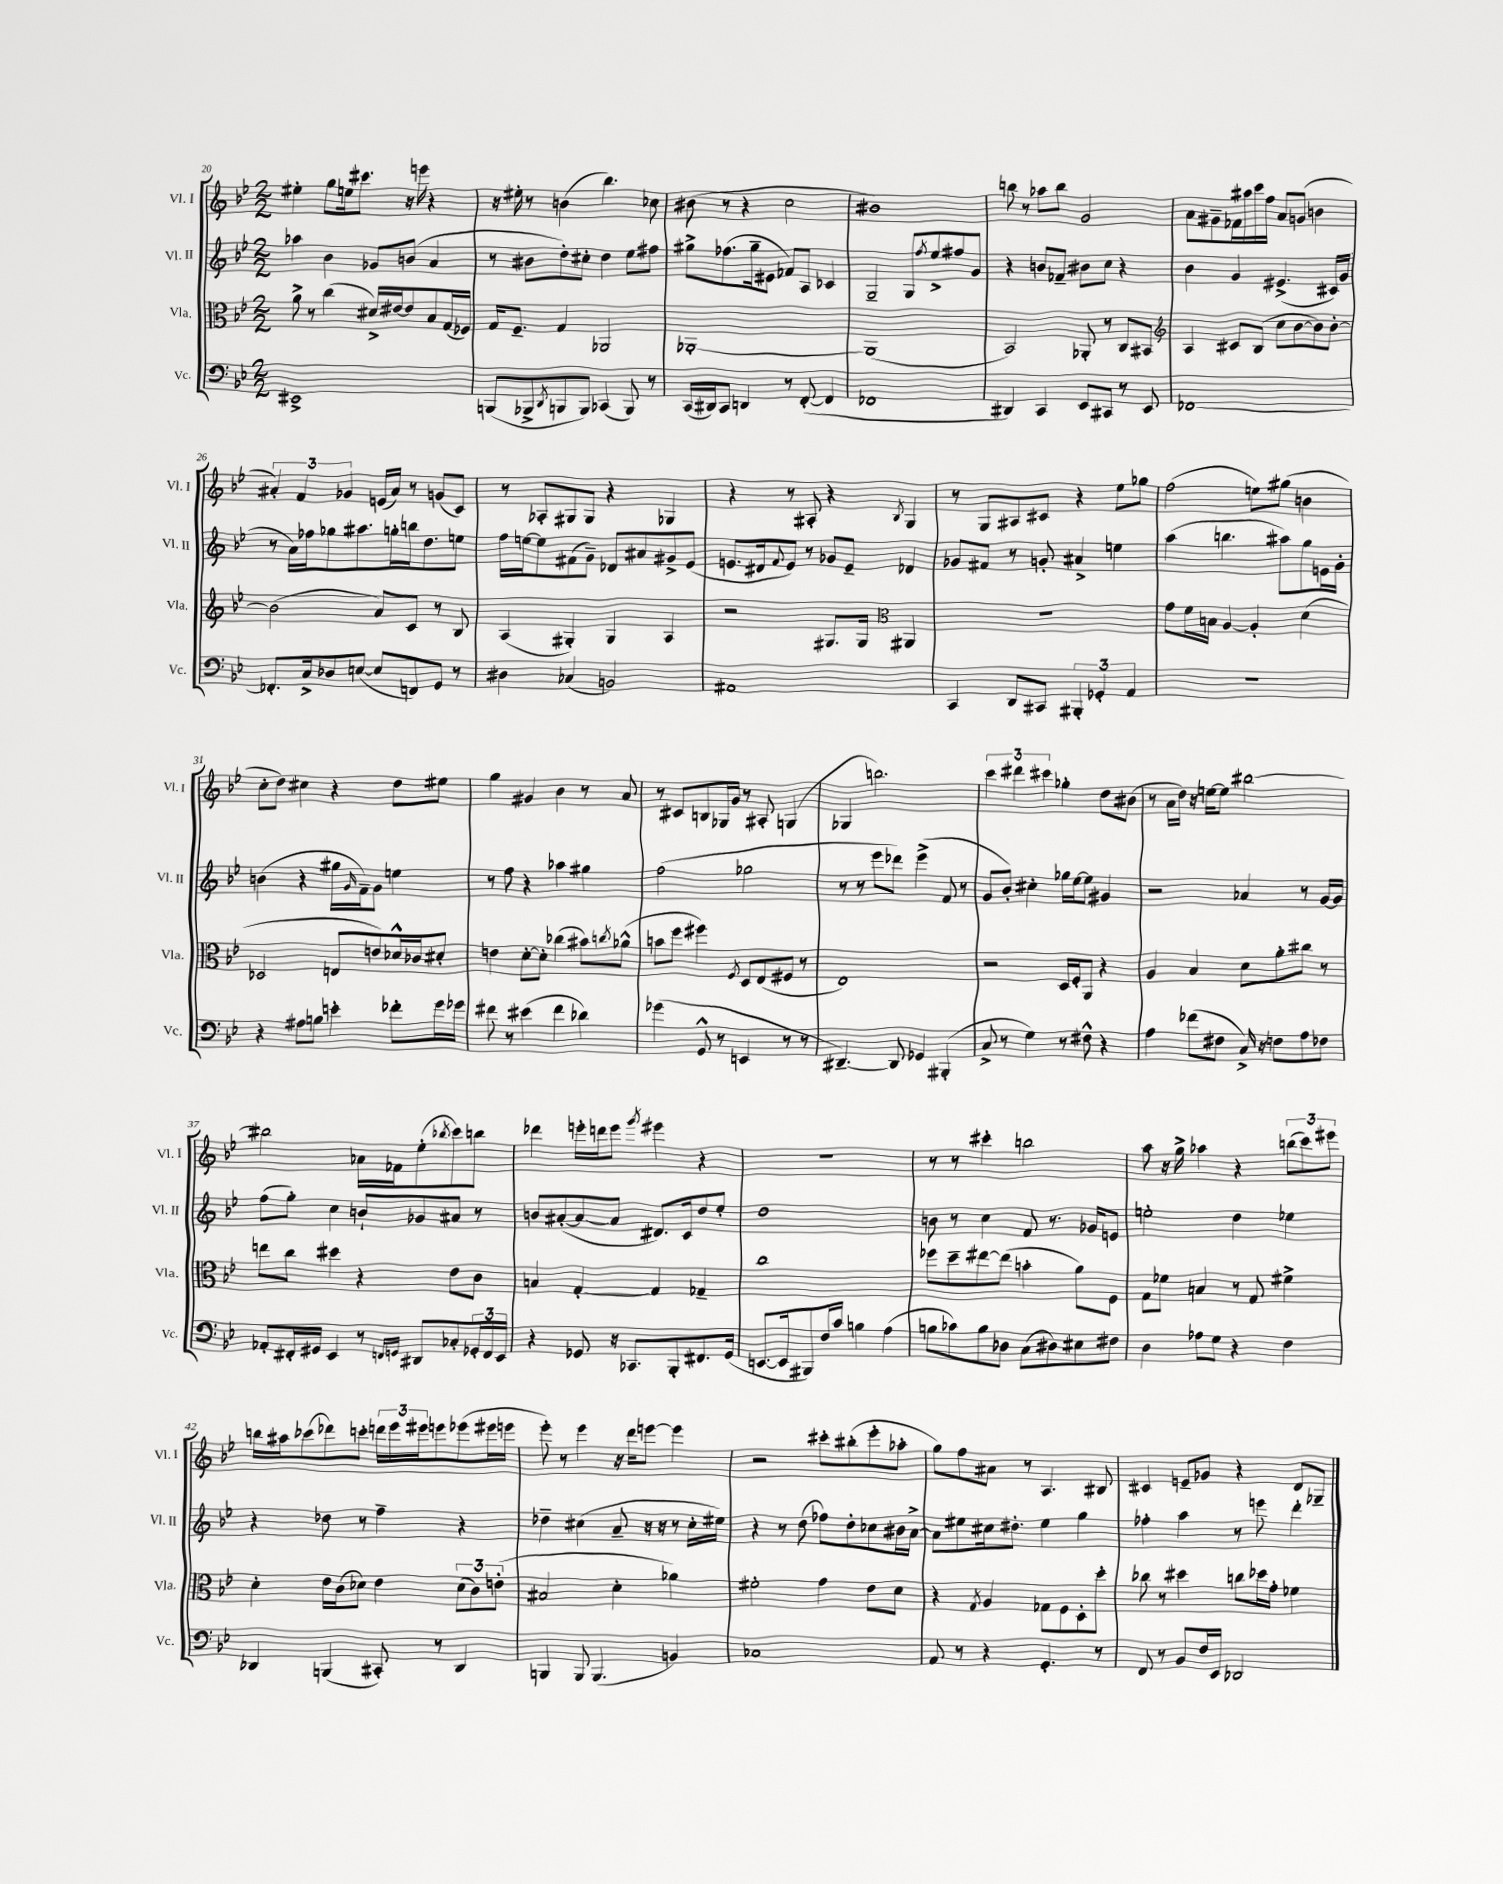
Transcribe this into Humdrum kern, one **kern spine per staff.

**kern	**kern	**kern	**kern
*staff4	*staff3	*staff2	*staff1
*clefF4	*clefC3	*clefG2	*clefG2
*k[b-e-]	*k[b-e-]	*k[b-e-]	*k[b-e-]
*M2/2	*M2/2	*M2/2	*M2/2
1EE#^	8a^	4aa-	4ee#'
.	8r	.	.
.	(4cc	4b-	8gg
.	.	.	16ee
.	.	.	8.ccc#
.	16d#^)	8g-	.
.	[16e#	.	.
.	8e#]	(8b	16r
.	.	.	16eee
.	8B-	4a	4r
.	(16G	.	.
.	16F-)	.	.
=	=	=	=
(8BBB	16G	8r	16r
.	8.F~	.	16ee#'
8BBB-^	.	8b#	8r
8qDD	.	.	.
8BBB	4G	8dd')	(4b
8BBB)	.	8cc#'	.
(4CC-	2AA-	4dd	4.bb-)
8BBB)	.	8ee-	.
8r	.	8ff#	8cc-
=	=	=	=
(16CC	[1AA-'	8gg#^	(8b#
16DD#)	.	.	.
8CC	.	(8.ff-	8r
4DD	.	.	4r
.	.	16gg#~	.
.	.	8e#	.
8r	.	8f-)	2cc
([8FF'	.	8A	.
4FF]	.	4c-	.
=	=	=	=
1FF-	(1AA-]	2G~	1b#)
.	.	8G	.
.	.	8qff	.
.	.	8ee-^	.
.	.	8ff#	.
.	.	8g	.
=	=	=	=
4DD#)	2BB-)	4r	8bb
.	.	.	8r
4CC	.	8b	8aa-
.	.	8f-~	8bb
8EE-	8AA-'	8b#	2g
8CC#	8r	8cc	.
8r	8C	4r	.
8EE-	8BB#	.	.
=	=	=	=
*	*clefG2	*	*
[1FF-	4A	4b-	8a
.	.	.	8g#~
.	8c#	4g	16f-
.	.	.	16aa#
.	(8B-	.	16ccc
.	.	.	16ff
.	8cc	(4.e#^	8a
.	[8b-	.	(8g
.	8b-])	.	4b
.	[8b-'	16c#)	.
.	.	(16g	.
=	=	=	=
8.FF-']	(2b-]	8r	6a#')
.	.	16a)	.
.	.	.	6f
16C^	.	16ff-	.
8D-	.	8gg-	.
.	.	.	6g-
([8E	.	8.aa#	.
8E]	8a)	.	(16e
.	.	16gg'	16a#)
8FF)	8c	16bb	8r
.	.	8.dd	.
8GG	8r	.	(8g
8r	8B-	8ee	8c)
=	=	=	=
4D#	(4A	16ff	8r
.	.	[16ee	.
.	.	8ee]	8A-'
(4C-	4G#')	(8f#	8G#
.	.	8g~)	8G#
2BB)	4G#	8d-	4r
.	.	8a#	.
.	4A	8g#^	4G-
.	.	(8e-	.
=	=	=	=
1AA#	2r	8.e	4r
.	.	16d#	.
.	.	8qqf	.
.	.	8e)	8r
.	.	8r	8A#'
.	8.G#	8g-	4r
.	.	8e~	.
.	16G#	.	.
*	*clefC3	*	*
.	.	.	8qB-
.	4AA#	4d-	4G
=	=	=	=
4CC	1r	8g-	8r
.	.	8f#	8G
8DD	.	8r	8A#
8CC#	.	8g'	8c#
6BBB#'	.	4a#^	4r
6GG-'	.	.	.
.	.	4ee	8ee-
6AA	.	.	.
.	.	.	8gg-
=	=	=	=
1r	8g	(4aa	(2ff
.	16f	.	.
.	16B	.	.
.	[4A	4.bb	.
.	4A']	.	8ee)
.	.	8aa#)	(8gg#
.	(4d	8gg	4b
.	.	16e	.
.	.	16g'	.
=	=	=	=
4r	2D-	(4b	8cc'
.	.	.	8dd)
8A#	.	4r	4cc#
8B	.	.	.
4e'	8E	16gg#	4r
.	.	16qqg	.
.	.	16f~)	.
.	8e)	8g	.
8f-'	16d-^^	4ee	8dd
.	16c-	.	.
16g	8d#'	.	8ee#
16g-	.	.	.
=	=	=	=
8f#	4e	8r	4gg
8r	.	8ff	.
(4e#	[8d'	4r	4g#
.	8d']	.	.
4f#	(4cc-	4aa-	4b-
4d-)	8b#)	4gg#	8r
.	8qcc	.	.
.	(8a-^^	.	8a
=	=	=	=
(4g-	8b	(2ff	8r
.	8ff	.	8c#
8GG^^	4ff#)	.	8B
8r	.	.	16G-
.	.	.	16g
.	8qF	.	.
4EE	8D	2gg-	8r
.	(8E-	.	8A#'
8r	8F#	.	(4G
8r	8r	.	.
=	=	=	=
[4.DD#~)	1E-)	8r	4G-
.	.	8r	.
.	.	8eee-	2.bb)
8DD#]	.	8ddd-)	.
4GG-	.	(4eee-^	.
(4BBB#'	.	8f	.
.	.	8r	.
=	=	=	=
8C^	2r	8g	6ccc
8r	.	8b-')	.
.	.	.	6ddd#
4G)	.	4cc#'	.
.	.	.	6ccc#
8r	16D	16gg-	4gg-'
.	16F'	[16ee-	.
8F#^^	8AA	8ee-]	.
4r	4r	4g#	8dd
.	.	.	(8b#
=	=	=	=
4A	4A	2r	8r
.	.	.	16a
.	.	.	16dd)
(8f-	4B-	.	16r
.	.	.	[16ee
8F#	.	.	8ee]
16C^)	8d	4a-	[2bb#
16r	.	.	.
8F	8a'	.	.
8A	8cc#	8r	.
8F-	8r	[16g	.
.	.	16g]	.
=	=	=	=
8AA-'	8ee	(8ff	2bb#]
16FF#'	8cc	8gg')	.
16GG#	.	.	.
4EE-	4dd#	4cc	.
8r	4r	8b`	16a-
.	.	.	16f-
16qqFF	.	.	.
16qqGG	.	.	.
8DD#	.	8g-	(8ee-'
.	.	.	8qbb-
8C-'	8e-	8a#	8ccc)
24GG-'	8c	8r	8bb
24FF	.	.	.
24EE-	.	.	.
=	=	=	=
4r	4B	8b	4ddd-
.	.	([8a#'	.
8GG-	[4G'	8a#_	16eee'
.	.	.	16ddd
16r	.	8a#]	8eee
8.CC-	.	.	.
.	.	.	8qggg
.	4G]	8.d#)	4eee#
8BBB-'	.	.	.
.	.	16c	.
8.FF#	4G-~	8dd	4r
.	.	8ee-'	.
(16GG-	.	.	.
=	=	=	=
[8.EE	1cc	1dd	1r
16EE]	.	.	.
8BBB#)	.	.	.
16F	.	.	.
16c	.	.	.
4B	.	.	.
(4A	.	.	.
=	=	=	=
8B	8ff-	8b	8r
8c-)	8dd~	8r	8r
8B	[8ee#	4cc	4ccc#'
8D-	(8ee#]	.	.
(8C	4b'	8f	2bb
8D#)	.	8.r	.
8E#	8a)	.	.
.	.	16g-	.
8F#	8F	8e	.
=	=	=	=
4D	8G	2ee'	8aa
.	8f-	.	16r
.	.	.	16gg^
8A-	4B	.	4aa-
8G	.	.	.
4r	8r	4dd	4r
.	8G	.	.
4F	4f#^	4ee-	(12bb
.	.	.	12ccc)
.	.	.	12eee#
=	=	=	=
4DD-	4d'	4r	16bb
.	.	.	16aa#
.	.	.	(8ccc-
(4BBB	16e-	8dd-	8ddd-)
.	(16c	.	.
.	8d-)	8r	8ccc'
8CC#')	4e-	4ff~	24ddd
.	.	.	24eee-
.	.	.	24eee#
8r	.	.	8eee
4DD-	(12d-	4r	(8eee-
.	12c)	.	.
.	.	.	16eee#
.	(12e'	.	.
.	.	.	16eee
=	=	=	=
4BBB	2B#	4dd-~	8eee-')
.	.	.	8r
8BBB	.	(4cc#	4eee-
(4.BBB	.	.	.
.	4d'	8a~	16r
.	.	.	16ddd
.	.	16r	[8eee
.	.	16r	.
4BB)	4a-)	8r	4eee]
.	.	16cc#'	.
.	.	16ee#)	.
=	=	=	=
1C-	2f#'	4r	2r
.	.	8r	.
.	.	(8dd	.
.	4g	8ff-)	8ccc#'
.	.	8dd'	(8bb#'
.	8e-	8cc-	8eee-'
.	8d	16b#	8aa-'
.	.	[16a^	.
=	=	=	=
8AA	4r	8a]	8gg)
8r	.	8ee#	8ff
.	8qG	.	.
4r	4A	16cc#	8a#
.	.	8.dd#'	.
.	.	.	8r
4.GG'	8G-	4ee#	4.A
.	8F	.	.
.	8D'	4gg	.
8r	8dd'	.	8B#
=	=	=	=
8FF	8cc-	4ff-'	4c#
8r	8r	.	.
8BB-	4dd#	4aa	8e~
16F	.	.	8g-
16EE-	.	.	.
2DD-	8cc	8r	4r
.	16dd-	8eee	.
.	16g'	.	.
.	4f-	4ddd'	8d
.	.	.	8G-~
==	==	==	==
*-	*-	*-	*-
